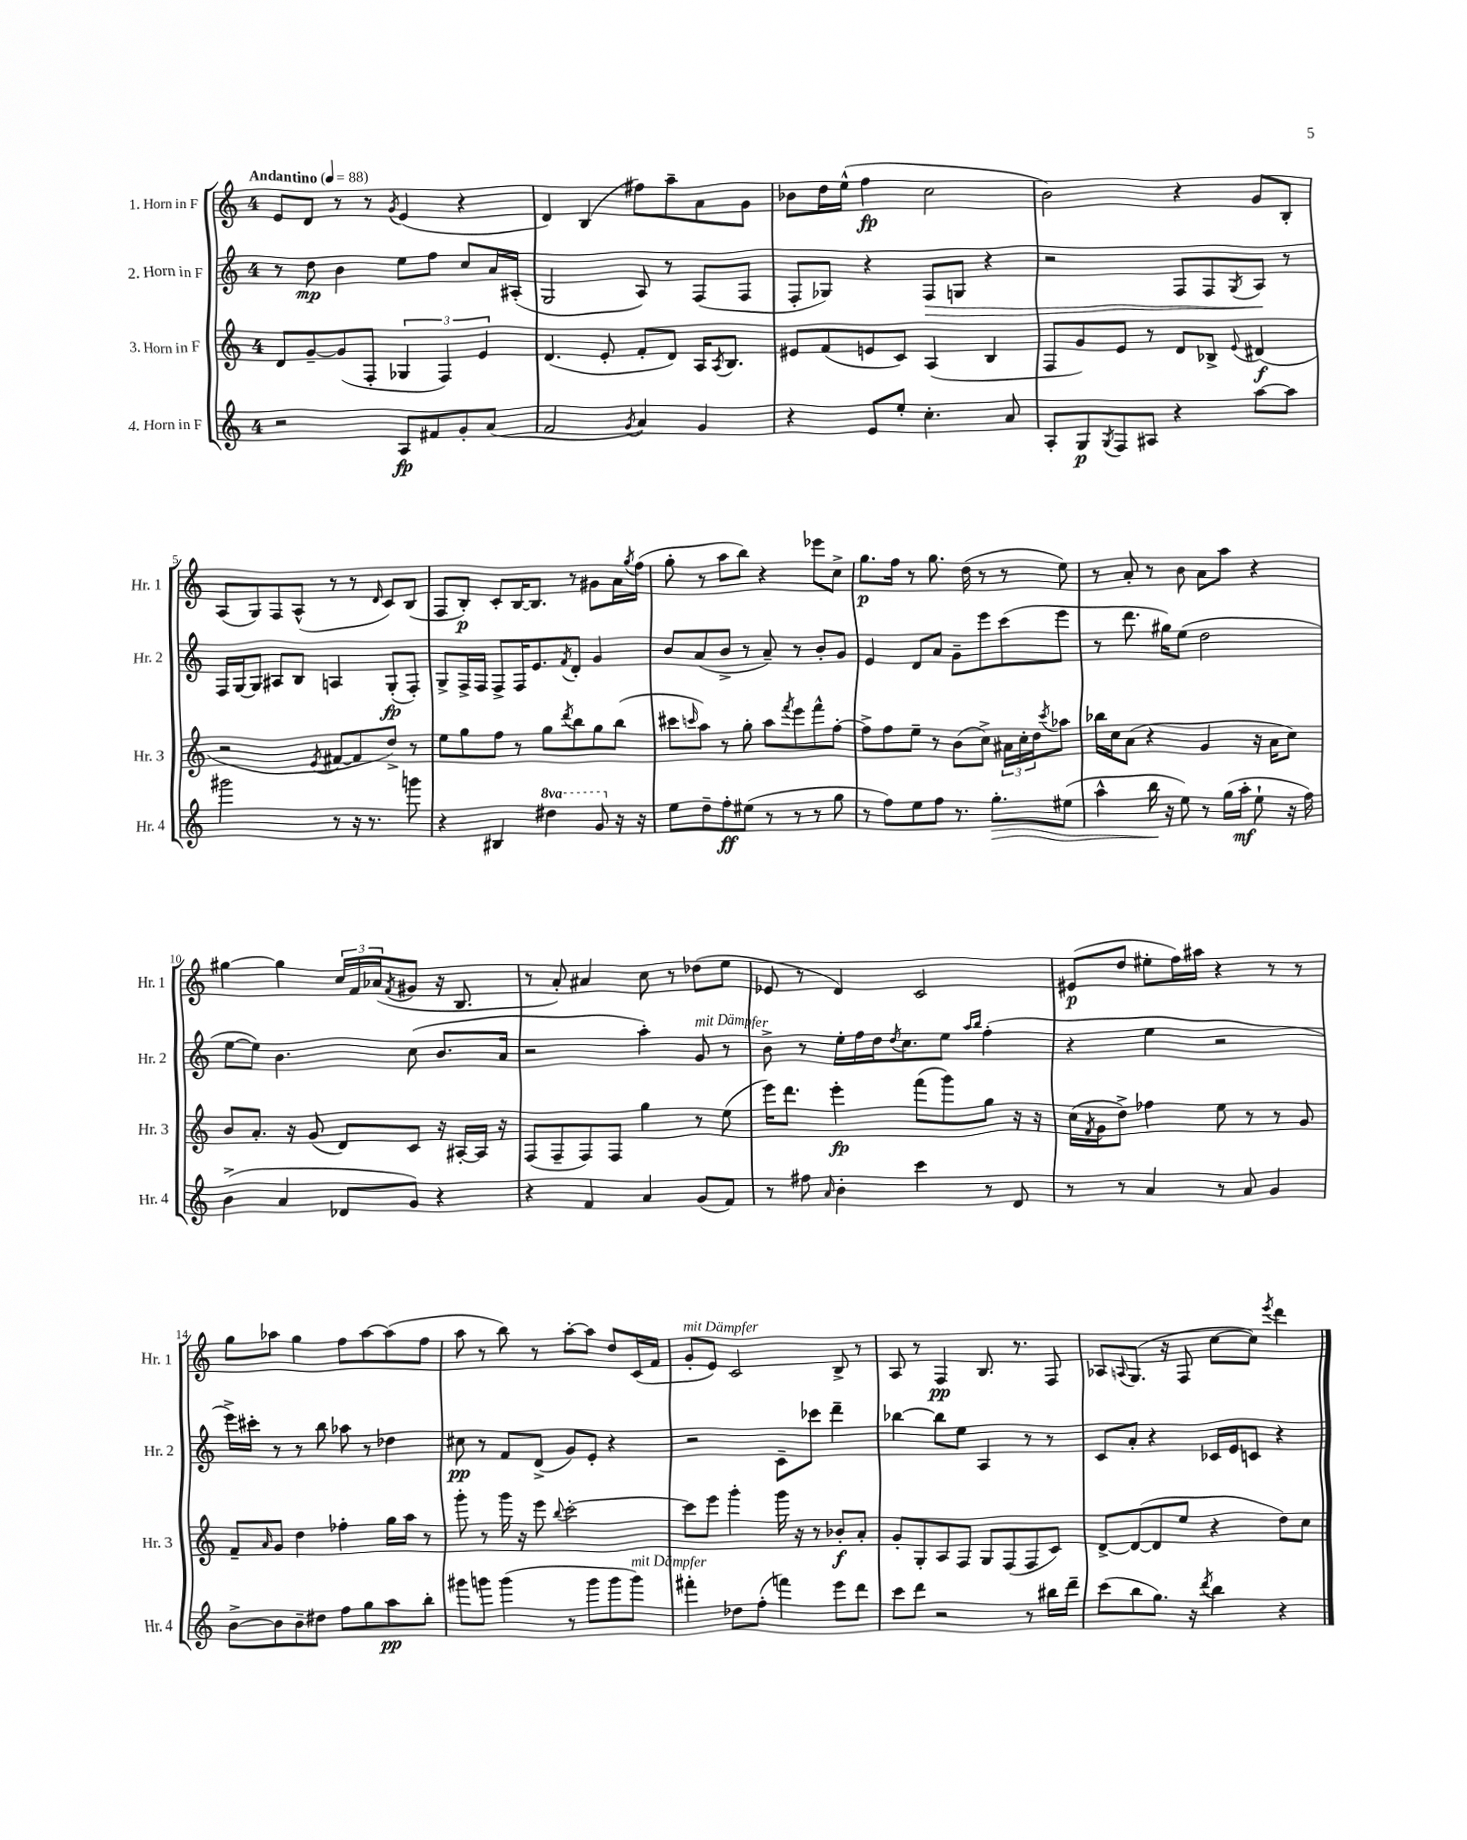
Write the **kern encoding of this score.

**kern	**kern	**kern	**kern
*staff4	*staff3	*staff2	*staff1
*clefG2	*clefG2	*clefG2	*clefG2
*k[]	*k[]	*k[]	*k[]
*M4/4	*M4/4	*M4/4	*M4/4
*MM88	*MM88	*MM88	*MM88
2r	8d	8r	8e
.	[8g~	8dd	8d
.	(8g]	4b	8r
.	8F'	.	8r
.	.	.	8qg
8A	6G-	8ee	(4e
8f#	.	8ff	.
.	6F)	.	.
8g'	.	8cc	4r
.	6e	.	.
(8a	.	16a	.
.	.	(16A#'	.
=	=	=	=
2f	(4.d	2G	4d)
.	.	.	(4B
.	8e'	.	.
8qg	.	.	.
4a)	8f'	8A)	8ff#)
.	8d)	8r	8aa~
4g	16A	(8F	8a
.	8qA	.	.
.	8.B	.	.
.	.	8F	8g
=	=	=	=
4r	8e#	8F'	8b-
.	(8f	8G-)	16dd
.	.	.	(16ee^^
8e	8e	4r	4ff
8ee'	8c)	.	.
4.cc'	(4A	8F	2cc
.	.	8G	.
.	4B	4r	.
8a	.	.	.
=	=	=	=
8A'	8F	2r	2b)
8G	8g)	.	.
8qG	.	.	.
8F	8e	.	.
8A#	8r	.	.
4r	8d	8F	4r
.	8B-^	8F	.
.	8qqe	8qG	.
[8aa	(4d#	8A	8g
8aa]	.	8r	8B'
=	=	=	=
2ggg#	2r	16F	(8A
.	.	[16G	.
.	.	8G]	8G)
.	.	8A#	8F
.	.	8B	(8A^^
.	8qe	.	.
8r	[8f#	4A	8r
16r	8f#]	.	8r
8.r	.	.	.
.	.	.	16qqd
.	8dd^)	(8G'	8c)
8ggg	8r	8F')	(8B
=	=	=	=
4r	8ee	8G^	8F
.	8gg	16F^	8B')
.	.	16F	.
4B#	8ff	8F^	8c'
.	8r	16F	[16B
.	.	8.e	8.B]
4ddd#	8gg	.	.
.	8qddd	8qf	.
.	8bb	8d'	8r
8gg	8gg	4g	8g#
16r	(8bb	.	16a
.	.	.	8qgg
16r	.	.	(16ff
=	=	=	=
8ee	8ccc#	8b	8gg'
.	16qqccc	.	.
8dd~	8aa)	(8a	8r
8ff'	8r	8b^	8aa
(8ee#	8gg'	8r	8bb)
8r	8aa	8a~)	4r
.	8qfff	.	.
8r	8eee	8r	.
8r	8fff^^	8b'	8eee-
8gg	[8ff'	8g	8cc^
=	=	=	=
8r	8ff^]	4e	8.gg
8ff)	8ff	.	.
.	.	.	16ff
8ee	8ee~	8d	8r
8ff	8r	8a	8.gg
8.r	(8b	8g~	.
.	.	.	(16dd
.	8cc^)	8eee	8r
8.gg'	.	.	.
.	24a#	(8ccc	8r
.	24cc'	.	.
.	24dd	.	.
.	8qccc	.	.
(8ee#	8aa-	8eee	8ee)
=	=	=	=
4aa^^	16bb-	8r	8r
.	16cc	.	.
.	(8a	8.ddd	8a'
16bb	4r	.	8r
16r	.	16gg#)	.
8ee)	.	(8ee	8b
8r	4g	2dd	8a
(16gg	.	.	8aa
16aa'	.	.	.
8ee`	16r	.	4r
.	16a	.	.
16r	8cc)	.	.
16ff)	.	.	.
=	=	=	=
(4b^	8b	[8ee	[4gg#
.	8.a'	8ee])	.
4a	.	4.b	4gg#]
.	16r	.	.
.	(8g	.	.
8d-	8d)	.	24cc
.	.	.	24f
.	.	.	(24a-
.	.	.	8qf
8g)	8c	(8cc	8g#
4r	16r	8.b	16r
.	[16A#'	.	8.B
.	16A#]	.	.
.	16r	16a	.
=	=	=	=
4r	(8F	2r	8r
.	8F~	.	8a')
4f	8F)	.	4a#
.	8F	.	.
4a	4gg	4aa')	8cc
.	.	.	8r
(8g	8r	8g	(8dd-
8f)	(8ee	8r	8ee
=	=	=	=
8r	16eee)	8b^	8e-
.	8.ddd	.	.
8ff#	.	8r	8r
16qqa	.	.	.
4b'	4eee'	16ee'	4d)
.	.	16ff	.
.	.	16dd	.
.	.	8qdd	.
.	.	8.cc	.
4ccc	(8fff	.	2c
.	8ggg)	8ee	.
.	.	16qqaa	.
.	.	16qqbb	.
8r	8gg	(4ff'	.
8d	16r	.	.
.	16r	.	.
=	=	=	=
8r	(16cc	4r	(8e#
.	8qf	.	.
.	16g	.	.
8r	8dd^)	.	8dd
4a	4ff-	4ee	8ee#'
.	.	.	16ff)
.	.	.	16aa#
8r	8ee	2r	4r
8a	8r	.	.
4g	8r	.	8r
.	8g	.	8r
=	=	=	=
[8b^	8f~	16eee^)	8gg
.	.	16ccc#'	.
.	16qqa	.	.
8b]	8g	8r	8aa-
8b~	4dd	8r	4gg
8dd#	.	8bb	.
8ff	4ff-'	8aa-	8ff
8gg	.	8r	[8aa-
8aa	16gg	4dd-	(8aa-]
.	16aa	.	.
8bb'	8r	.	8ff
=	=	=	=
8ggg#	8ggg'	8cc#	8aa
8ggg	8r	8r	8r
(4ggg	16ggg	8f	8bb)
.	16r	.	.
.	8eee	(8d^	8r
.	8qqbb	.	.
8r	[2ccc'	8g)	[8aa'
8ggg	.	8e'	8aa]
8ggg	.	4r	8dd
8ggg)	.	.	(16c
.	.	.	16f
=	=	=	=
4fff#'	8ccc]	2r	8g'
.	8eee	.	8e)
8dd-	4ggg'	.	2c
(8ff'	.	.	.
4fff)	16ggg	8c~	.
.	16r	.	.
.	8r	8ccc-	.
8eee	8b-'	4ddd~	8B^
8ddd	8a'	.	8r
=	=	=	=
8ccc	8g'	[4bb-	8A
8ddd	8G'	.	8r
2r	8A	8bb-]	4F
.	8F	8ee	.
.	8G	4A	8.B
.	(8F	.	.
.	.	.	8.r
8r	8F	8r	.
16bb#	8c)	8r	8F
16ddd~	.	.	.
=	=	=	=
(8ccc	[8d^	8c	8A-
.	.	.	8qqA
8bb	(8d_	8a'	(8.G
8.gg)	8d]	4r	.
.	.	.	16r
.	8ee	.	8F
16r	.	.	.
8qddd	.	.	.
4bb	4r	16c-	[8cc
.	.	16e	.
.	.	8c	8cc])
.	.	.	8qeee
4r	8dd)	4r	4ddd
.	8cc	.	.
==	==	==	==
*-	*-	*-	*-
